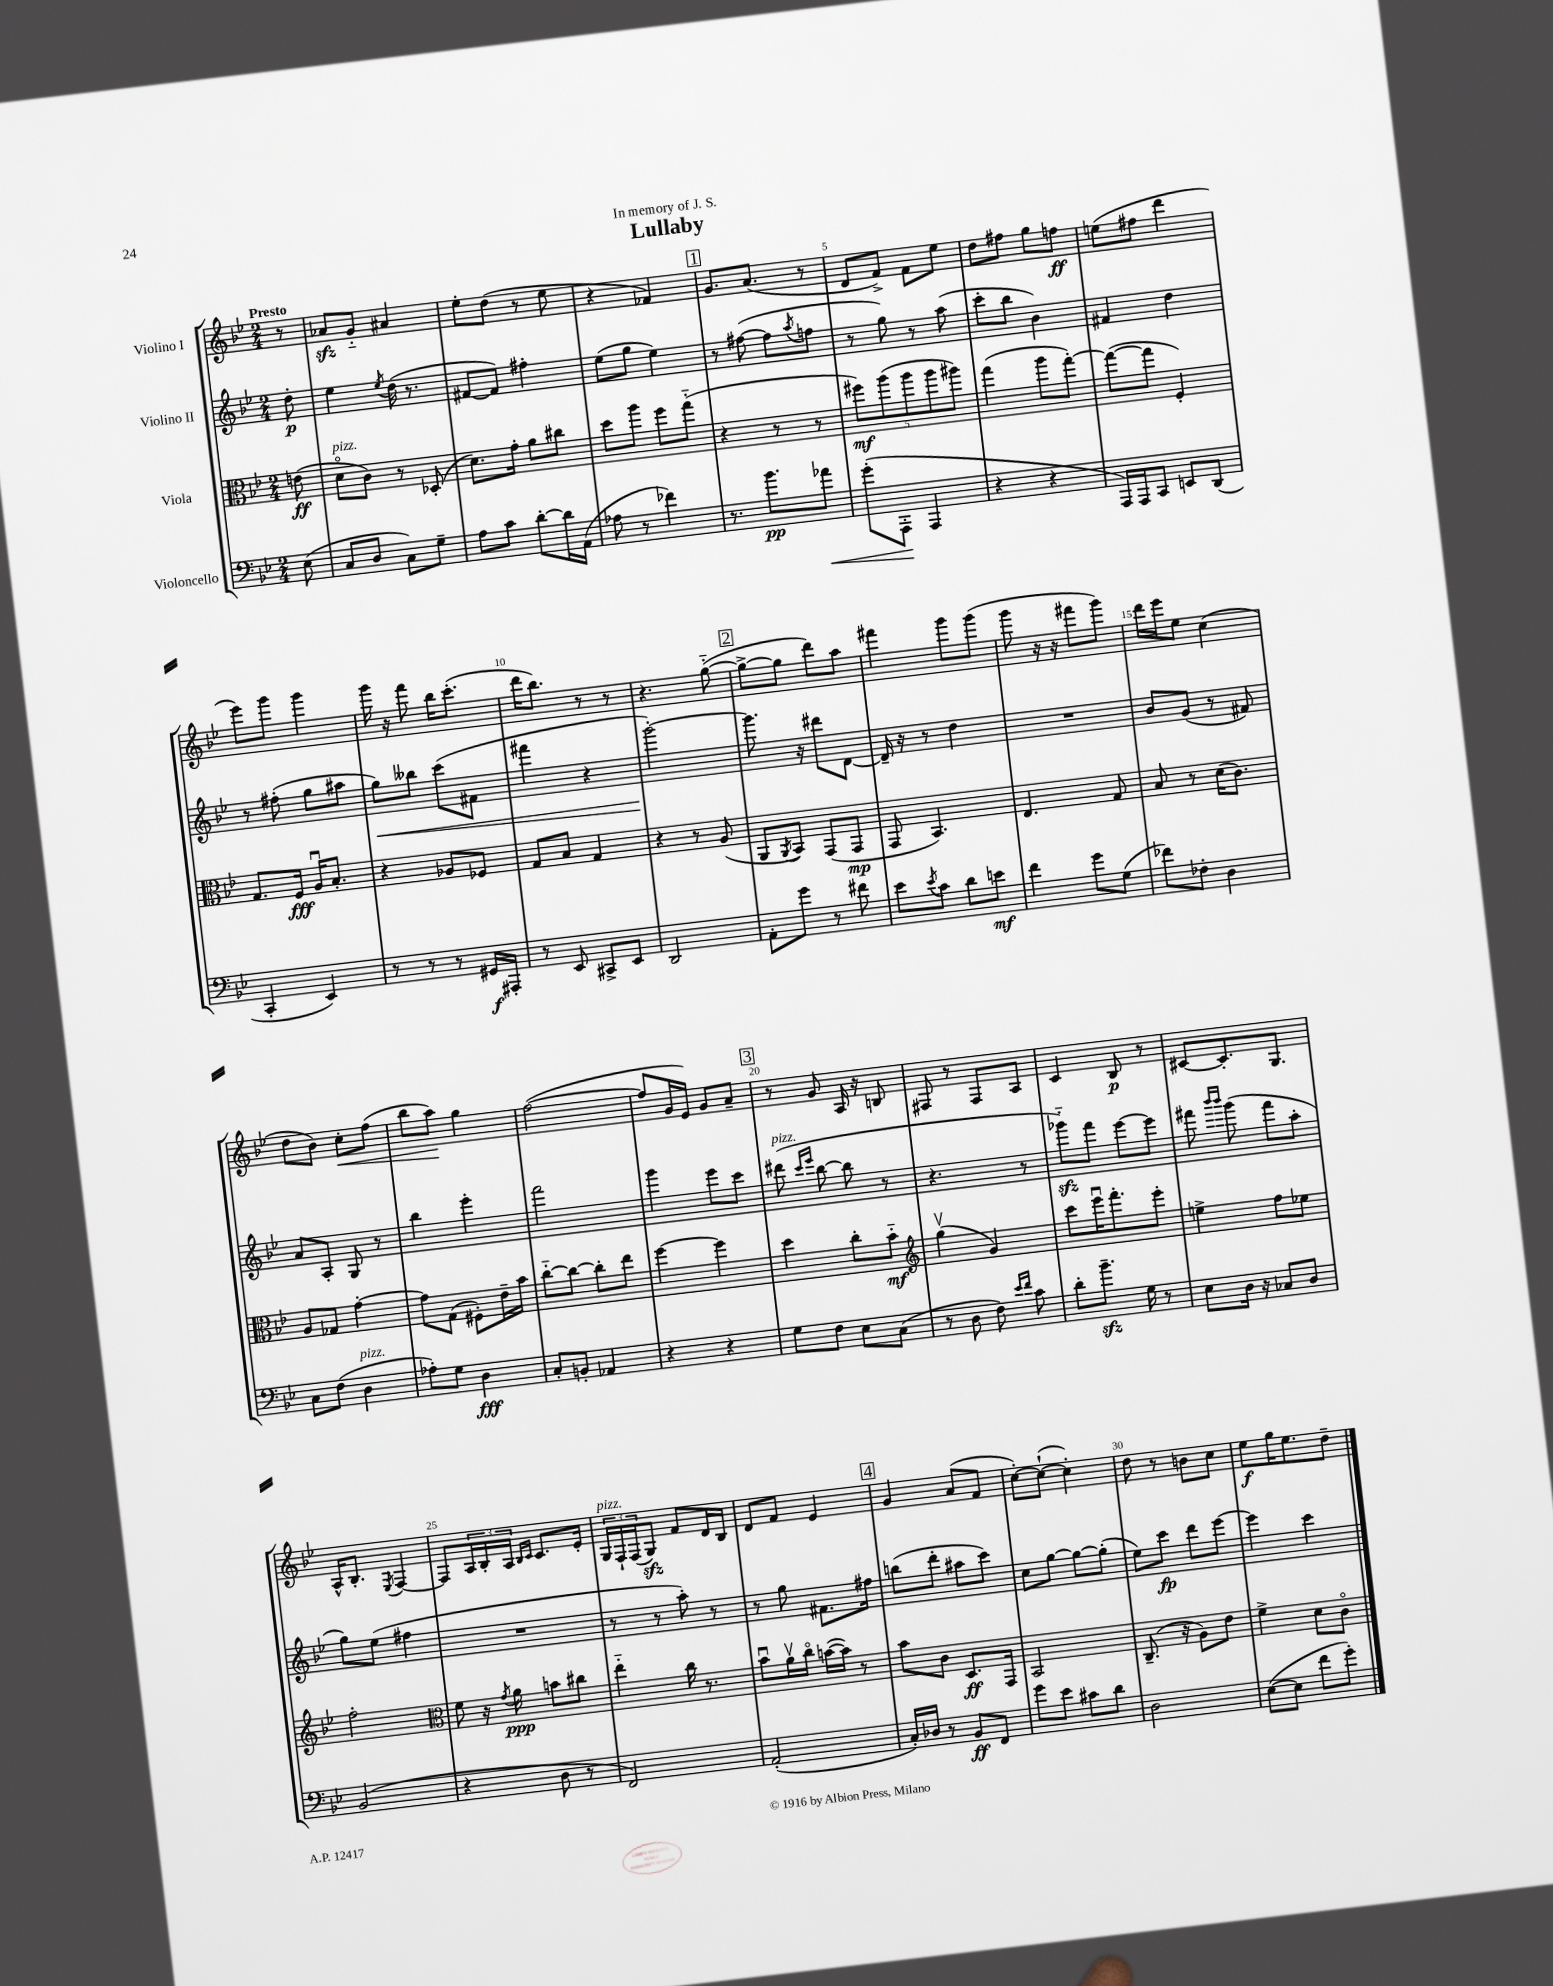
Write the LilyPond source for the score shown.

\header { title = "Lullaby" dedication = "In memory of J. S." }
<<
\new StaffGroup <<
\new Staff = "s0" \with { instrumentName = "Violino I" } {
    \clef treble \key bes \major \numericTimeSignature \time 2/4 \partial 8 \tempo "Presto"
    r8 |
    aes'8\sfz g'8-_ ais'4 |
    ees''8-. d''8( r8 ees''8 |
    r4 fes'4) |
    \mark \markup { \box "1" } g'8. a'8.( r8 |
    d'8 f'8->) f'8 ees''8 |
    d''8 fis''8 g''8 f''8\ff |
    e''8( fis''8 d'''4 |
    ees'''8) g'''8 g'''4 |
    g'''16 r16 f'''8 bes''16 c'''8.-.( |
    d'''16 bes''8.) r8 r8 |
    r4. g''8~-_( |
    \mark \markup { \box "2" } g''8~-> g''8 d'''8) a''8 |
    fis'''4 g'''8 g'''8( |
    g'''8 r16 r16 fis'''8 g'''8) |
    d'''16 ees'''16 ees''8 c''4( |
    d''8 bes'8) c''8-.\< f''8( |
    bes''8 a''8\!) g''4 |
    f''2~( |
    f''8 g'16 ees'16) g'8 a'8-- |
    \mark \markup { \box "3" } r8 g'8 a16 r16 b8 |
    fis8 r8 fis8 a8 |
    c'4 bes8\p r8 |
    cis'8~ cis'8.-. g8. |
    a16-^ bes8.-. \acciaccatura { ees8 } f4~ |
    f8 \tuplet 3/2 { a16 bes16-. a16 } \grace { bes16 c'16 } c'8. ees'16-. |
    \tuplet 3/2 { g16^\markup { \italic "pizz." } f16-! f16( } g8\sfz) f'8 d'16 bes16 |
    d'8 f'8 ees'4 |
    \mark \markup { \box "4" } g'4 a'8( f'8 |
    c''8~-.) c''8~-!( c''4-.) |
    d''8 r8 b'8 c''8 |
    ees''8\f g''16 ees''8. d''8-- \bar "|." |
}
\new Staff = "s1" \with { instrumentName = "Violino II" } {
    \clef treble \key bes \major \numericTimeSignature \time 2/4 \partial 8
    d''8-.\p |
    ees''4 \acciaccatura { ees''8 } d''16( r8. |
    fis'8~ fis'8) fis''4-. |
    ees''8( g''8 ees''4) |
    \mark \markup { \box "1" } r8 fis''8~( fis''8 \acciaccatura { a''8 } f''8 |
    r8 g''8) r8 a''8( |
    c'''8-. bes''8 bes'4) |
    fis'4 d''4 |
    r8 fis''8-.( g''8 ais''8 |
    g''8\<) beses''8 c'''8( fis'8 |
    fis'''4 r4 |
    g'''2~-.\!) |
    \mark \markup { \box "2" } g'''8. r16 dis'''8 d'8~ |
    d'16-- r16 r8 d''4 |
    R2 |
    bes'8 g'8( r8 fis'8) |
    a'8 a8-. g8 r8 |
    bes''4 ees'''4-. |
    f'''2 |
    g'''4 ees'''8 c'''8 |
    \mark \markup { \box "3" } dis'''8^\markup { \italic "pizz." }( \grace { c'''16 ees'''16 } bes''8~ bes''8 r8 |
    r4. r8 |
    ges'''8-_\sfz) f'''8 ees'''8~ ees'''8 |
    fis'''8 \grace { bes'''16 bes'''16 } g'''8( fis'''8 a''8-. |
    g''8) ees''8( fis''4 |
    R2 |
    r8 r8 a''8-.) r8 |
    r8 g''8 fis'8. fis''16 |
    \mark \markup { \box "4" } b''8( d'''8-. ais''8 c'''8) |
    c''8 g''8~ g''8~ g''8-.( |
    ees''8) c'''8\fp d'''8 ees'''8~ |
    ees'''4 c'''4 \bar "|." |
}
\new Staff = "s2" \with { instrumentName = "Viola" } {
    \clef alto \key bes \major \numericTimeSignature \time 2/4 \partial 8
    e'8\ff( |
    d'8\flageolet^\markup { \italic "pizz." } c'8) r8 des8-.( |
    d'8.) g'16-. a'8 cis''8 |
    d''8 a''8 f''8 g''8-_( |
    \mark \markup { \box "1" } r4 r8 r8 |
    \tuplet 5/4 { fis''8\mf) a''8( a''8 a''8 ais''8) } |
    g''4( a''8 g''8~-.) |
    g''8~( g''8 f4-.) |
    g8. f16\fff a16\downbow bes8.-. |
    r4 aes8 fes8 |
    g8 bes8 g4 |
    r4 r8 a8( |
    \mark \markup { \box "2" } a,8 \acciaccatura { a,8 } bes,8) g,8( g,8\mp |
    g,8 bes,4.) |
    ees4. g8 |
    bes8 r8 d'16( c'8.) |
    a8 ges8 g'4~-. |
    g'8 g8( fis8-.) ees'16-- bes'16 |
    c''8~-_ c''8~ c''8-. ees''8 |
    f''4~ f''4 |
    \mark \markup { \box "3" } d''4 c''8-. bes'8-_\mf |
    \clef treble g''4\upbow( g'4) |
    c'''8 ees'''16\downbow f'''8.-. ees'''8-. |
    e''4-> f''8 ees''8 |
    f''2-. |
    \clef alto f'8 r16 \acciaccatura { g'8 } a'16\ppp b'8 cis''8 |
    ees''4-_ c''16 r8. |
    bes'8\downbow a'16\upbow c''16\flageolet b'16~( b'16) r8 |
    \mark \markup { \box "4" } bes'8 c'8 d8.\ff g,16 |
    bes,2 |
    c8.--( r16 a8) ees'8 |
    f'4-> d'8 c'8\flageolet \bar "|." |
}
\new Staff = "s3" \with { instrumentName = "Violoncello" } {
    \clef bass \key bes \major \numericTimeSignature \time 2/4 \partial 8
    ees8( |
    c8 d8 c8) g8-- |
    a8 c'8 d'8~-. d'16 a,16( |
    aes8 r8 fes'4) |
    \mark \markup { \box "1" } r8. bes'8.\pp aes'8\< |
    g'8-.( a,,8-.\! a,,4 |
    r4 r4 |
    a,,16) a,,16 c,8 e,8 d,8( |
    c,4-. ees,4) |
    r8 r8 r8 gis,16\f ais,,16-. |
    r8 ees,8 cis,8-> ees,8 |
    d,2 |
    \mark \markup { \box "2" } a,8-. g'8 r8 fis'8 |
    ees'8 \acciaccatura { ees'8 } c'8 d'8 e'8\mf |
    f'4 g'8 g8( |
    fes'8) fes8-. d4 |
    c8 f8( d4^\markup { \italic "pizz." } |
    aes8-.) g8 d4\fff |
    c8-. b,8-. aes,4 |
    r4 r4 |
    \mark \markup { \box "3" } g8 f8 ees8 c8( |
    r8 d8 f8) \grace { ees'16 f'16 } c'8 |
    d'8-. bes'8.--\sfz g16 r8 |
    ees8 d16 r16 ces8 d8 |
    bes,2( |
    r4 d8 r8 |
    f,2) |
    a,2-.( |
    \mark \markup { \box "4" } c16-.) des16 r8 bes,8\ff f,8 |
    g'8 ees'8 cis'8 d'8 |
    d2 |
    ees8~( ees8 f'8 g'8-.) \bar "|." |
}
>>
>>
\layout { \context { \Score \override BarNumber.break-visibility = ##(#f #t #t) barNumberVisibility = #(every-nth-bar-number-visible 5) } }
